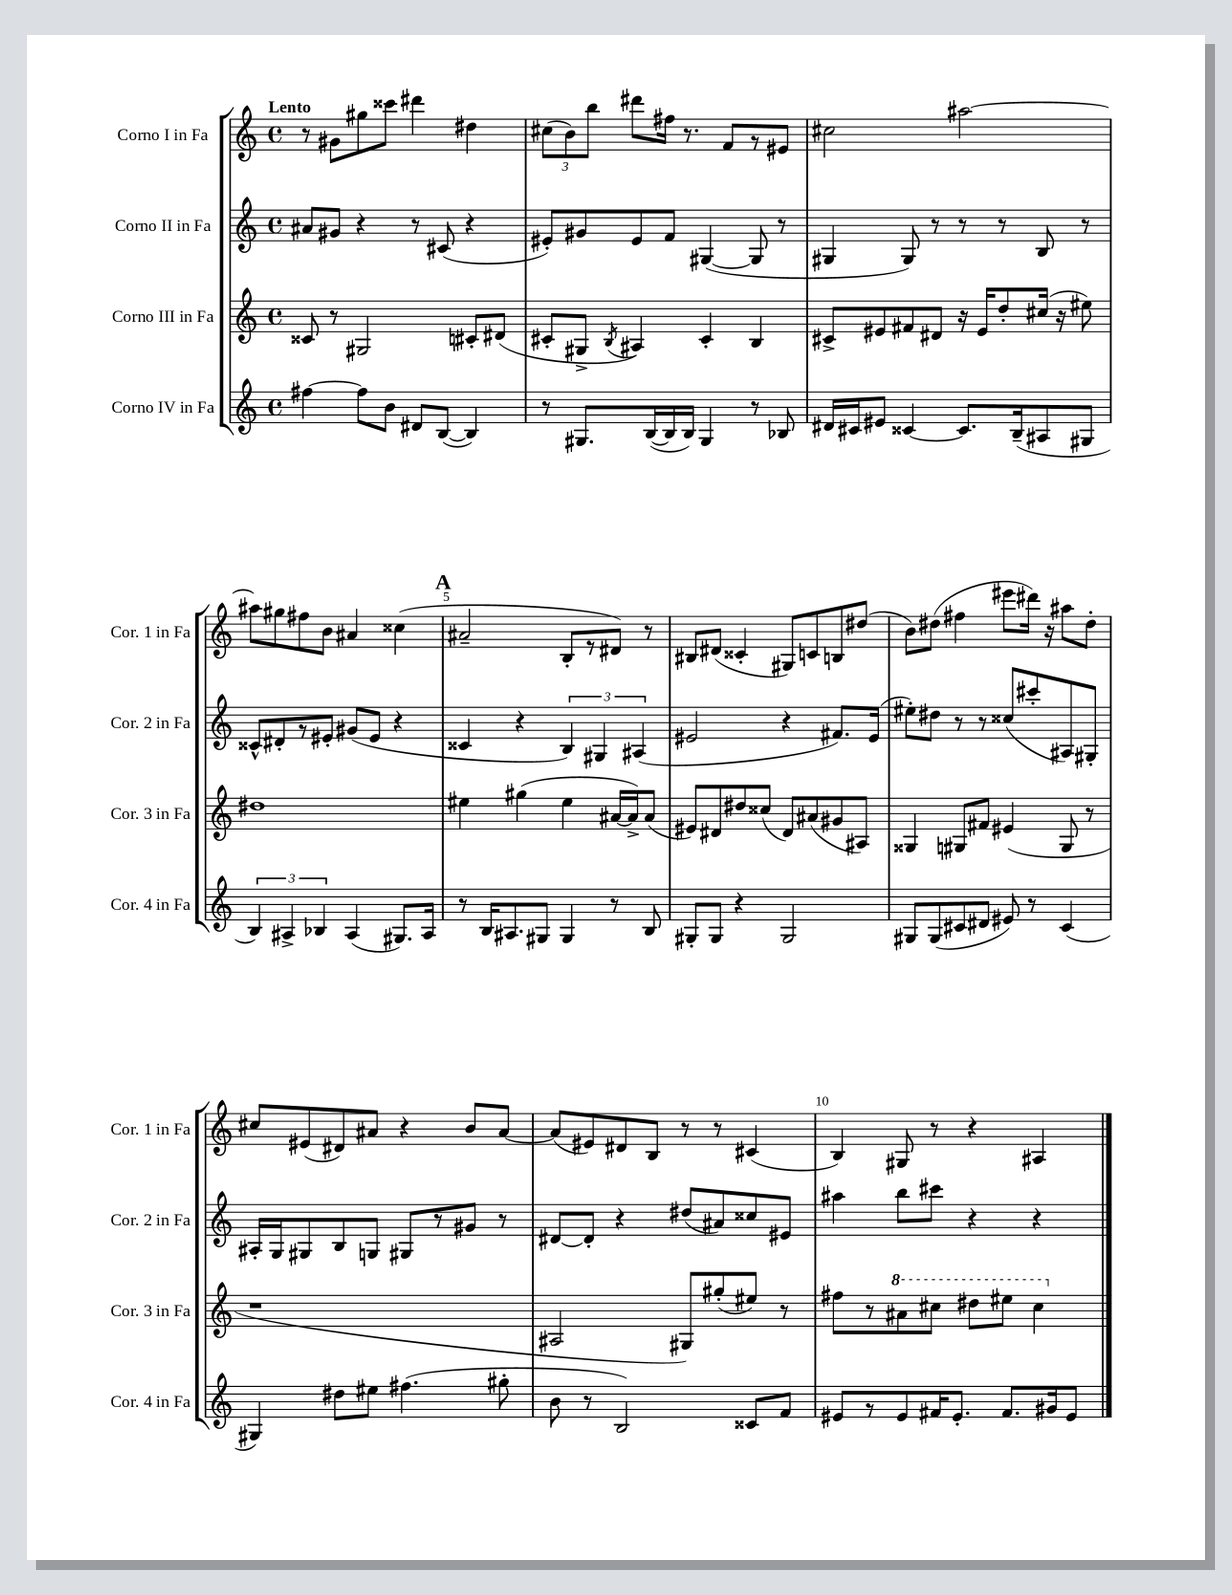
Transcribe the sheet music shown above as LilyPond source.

<<
\new StaffGroup <<
\new Staff = "s0" \with { instrumentName = "Corno I in Fa" shortInstrumentName = "Cor. 1 in Fa" } {
    \clef treble \key c \major \defaultTimeSignature \time 4/4 \tempo "Lento"
    \autoBeamOff r8 gis'8[ gis''8 cisis'''8] dis'''4 dis''4 |
    \tuplet 3/2 { cis''8[( b'8) b''8] } dis'''8[ fis''16] r8. f'8[ r8 eis'8] |
    cis''2 ais''2~ |
    ais''8[ gis''8 fis''8 b'8] ais'4 cisis''4( |
    \mark \markup { \bold "A" } ais'2-- b8[-. r8 dis'8]) r8 |
    bis8[ dis'8]( cisis'4-. gis8[) c'8 b8 dis''8]( |
    b'8[) dis''8]( fis''4 eis'''8[ dis'''16]) r16 ais''8[ dis''8]-. |
    cis''8[ eis'8( dis'8) ais'8] r4 b'8[ ais'8]~ |
    ais'8[( eis'8) dis'8 b8] r8 r8 cis'4( |
    b4) gis8 r8 r4 ais4 \bar "|." |
}
\new Staff = "s1" \with { instrumentName = "Corno II in Fa" shortInstrumentName = "Cor. 2 in Fa" } {
    \clef treble \key c \major \defaultTimeSignature \time 4/4
    \autoBeamOff ais'8[ gis'8] r4 r8 cis'8( r4 |
    eis'8[-.) gis'8 eis'8 f'8] gis4~( gis8 r8 |
    gis4 gis8) r8 r8 r8 b8 r8 |
    cisis'8[-^ dis'8-. r8 eis'8]-. gis'8[( eis'8] r4 |
    \mark \markup { \bold "A" } cisis'4 r4 \tuplet 3/2 { b4) gis4 ais4( } |
    eis'2 r4 fis'8.[) eis'16]( |
    eis''8[-.) dis''8] r8 r8 cisis''8[( cis'''8-. ais8) gis8]-. |
    ais16[-. g16 gis8 b8 g8] gis8[ r8 gis'8] r8 |
    dis'8[~ dis'8]-. r4 dis''8[( ais'8) cisis''8 eis'8] |
    ais''4 b''8[ cis'''8] r4 r4 \bar "|." |
}
\new Staff = "s2" \with { instrumentName = "Corno III in Fa" shortInstrumentName = "Cor. 3 in Fa" } {
    \clef treble \key c \major \defaultTimeSignature \time 4/4
    \autoBeamOff cisis'8 r8 gis2 cis'8[-. dis'8]( |
    cis'8[-. gis8]-> \acciaccatura { b8 } ais4) cis'4-. b4 |
    cis'8[-> eis'8 fis'8 dis'8] r16 eis'16[ d''8-. cis''16]( r16 eis''8) |
    dis''1 |
    \mark \markup { \bold "A" } eis''4 gis''4( eis''4 ais'16[~ ais'16->) ais'8]( |
    eis'8[) dis'8 dis''8 cisis''8]( dis'8[) ais'8( gis'8 ais8]) |
    gisis4 gis8[ fis'8] eis'4( gis8 r8 |
    r1 |
    ais2 gis8[) gis''8-.( eis''8]) r8 |
    fis''8[ r8 \ottava #1 ais''8 cis'''8] dis'''8[ eis'''8] cis'''4 \ottava #0 \bar "|." |
}
\new Staff = "s3" \with { instrumentName = "Corno IV in Fa" shortInstrumentName = "Cor. 4 in Fa" } {
    \clef treble \key c \major \defaultTimeSignature \time 4/4
    \autoBeamOff fis''4~ fis''8[ b'8] dis'8[ b8]~( b4) |
    r8 gis8.[ b16~( b16 b16]) gis4 r8 bes8 |
    dis'16[ cis'16 eis'8] cisis'4~ cisis'8.[ b16--( ais8 gis8] |
    \tuplet 3/2 { b4) ais4-> bes4 } ais4( gis8.[) ais16] |
    \mark \markup { \bold "A" } r8 b16[ ais8. gis8] gis4 r8 b8 |
    gis8[-. gis8] r4 gis2 |
    gis8[ gis8( cis'8 dis'8] eis'8) r8 cis'4( |
    gis4) dis''8[ eis''8] fis''4.( gis''8-. |
    b'8 r8 b2) cisis'8[ f'8] |
    eis'8[ r8 eis'8 fis'16 eis'8.]-. fis'8.[ gis'16 eis'8] \bar "|." |
}
>>
>>
\layout { \context { \Score \override BarNumber.break-visibility = ##(#f #t #t) barNumberVisibility = #(every-nth-bar-number-visible 5) } }
